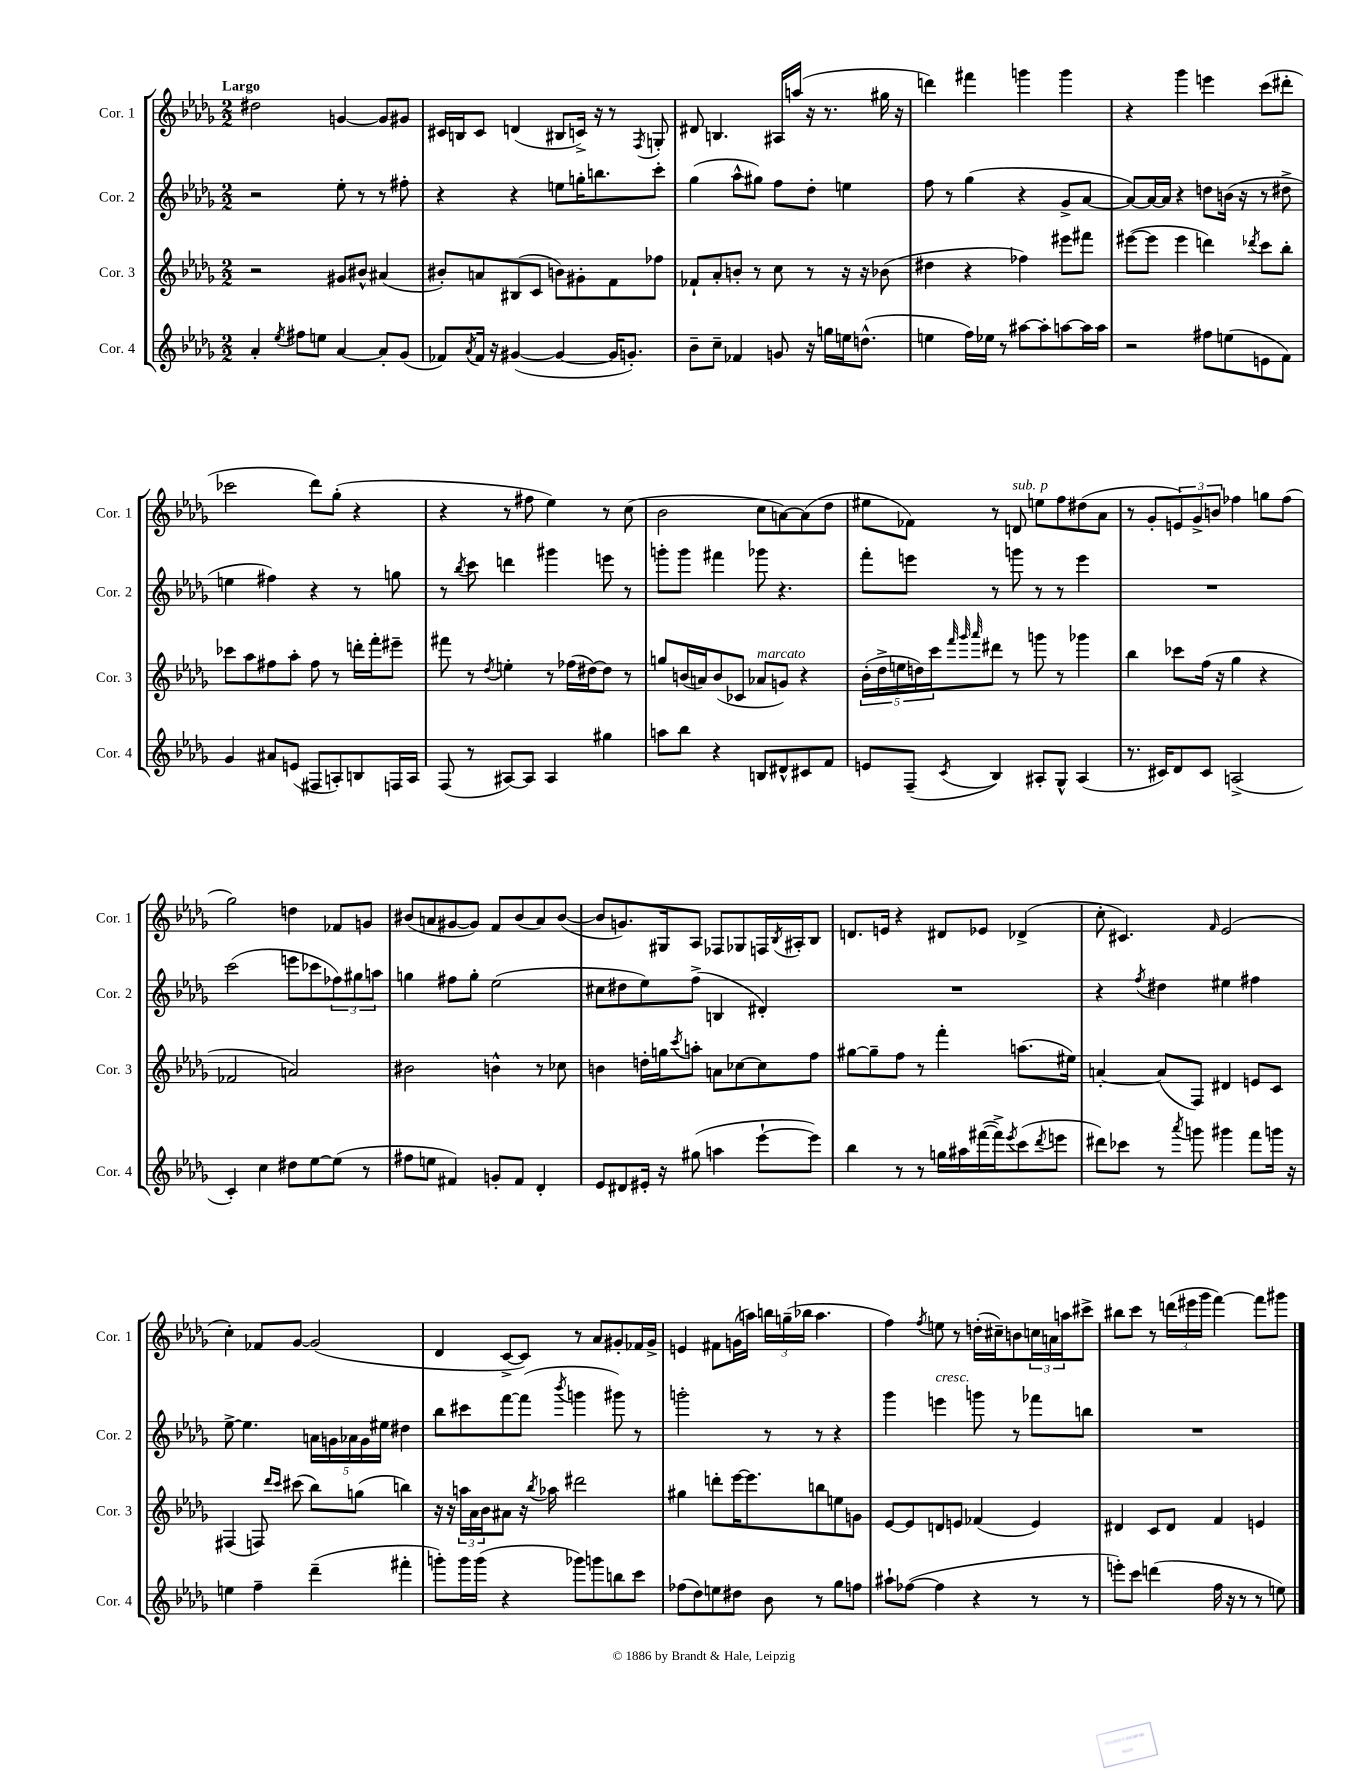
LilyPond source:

<<
\new StaffGroup <<
\new Staff = "s0" \with { instrumentName = "Cor. 1" shortInstrumentName = "Cor. 1" } {
    \clef treble \key des \major \numericTimeSignature \time 2/2 \tempo "Largo"
    dis''2 g'4~ g'8 gis'8 |
    cis'16 b16 cis'8 d'4( bis8 c'16->) r16 r8 \acciaccatura { f8 } g8-. |
    dis'8 b4. ais16 a''16( r16 r8. gis''16 r16 |
    d'''4) fis'''4 g'''4 g'''4 |
    r4 ges'''4 e'''4 c'''8( dis'''8-. |
    ces'''2 des'''8) ges''8-.( r4 |
    r4 r8 fis''8 ees''4) r8 c''8( |
    bes'2 c''8 a'8~) a'8( des''8 |
    eis''8 fes'8) r8 d'8^\markup { \italic "sub. p" } e''8 f''8 dis''8( aes'8 |
    r8 ges'8-. \tuplet 3/2 { e'8) ges'8-> b'8 } fes''4 g''8 fes''8( |
    ges''2) d''4 fes'8 g'8 |
    bis'8( a'8 gis'8~ gis'8) f'8 bis'8( a'8) bis'8~( |
    bis'8 g'8.) gis16 aes8 fes8 ges8 f16 \acciaccatura { bes8 } ais16-. bes8 |
    d'8. e'16 r4 dis'8 ees'8 des'4->( |
    c''8-. cis'4.) \grace { f'16 } ees'2( |
    c''4-.) fes'8 ges'8~ ges'2( |
    des'4 c'8~-> c'8) r8 aes'8 gis'8-. fes'16 gis'16-> |
    e'4 fis'8 g'16( a''16) \tuplet 3/2 { b''16 g''16--( bes''16 } a''4. |
    f''4) \acciaccatura { f''8 } e''8 r8 d''16-.( cis''16--) b'8 \tuplet 3/2 { c''16 a'16 a''16 } cis'''8-> |
    bis''8 c'''8 r8 \tuplet 3/2 { d'''16( eis'''16 ges'''16 } f'''4~) f'''8 gis'''8 \bar "|." |
}
\new Staff = "s1" \with { instrumentName = "Cor. 2" shortInstrumentName = "Cor. 2" } {
    \clef treble \key des \major \numericTimeSignature \time 2/2
    r2 ees''8-. r8 r8 fis''8-. |
    r4 r4 e''8 g''16-. b''8. c'''8-. |
    ges''4( aes''8-^ gis''8) f''8 des''8-. e''4 |
    f''8 r8 ges''4( r4 ges'8-> aes'8~ |
    aes'8~) aes'16~ aes'16 r4 d''8 b'16( r16 r8 dis''8-> |
    e''4 fis''4) r4 r8 g''8 |
    r8 \acciaccatura { bes''8 } c'''8 d'''4 gis'''4 e'''8 r8 |
    g'''8-. g'''8 fis'''4 ges'''8 r4. |
    f'''8-. e'''8 r8 g'''8 r8 r8 e'''4 |
    R1 |
    c'''2( e'''8 ces'''8 \tuplet 3/2 { fes''8) gis''8 a''8 } |
    g''4 fis''8 g''8-. ees''2( |
    cis''8 dis''8 ees''8) f''8->( b4 dis'4-.) |
    R1 |
    r4 \acciaccatura { f''8 } dis''4 eis''4 fis''4 |
    ees''8~-> ees''4. \tuplet 5/4 { a'16 g'16 aes'16 g'16 eis''16 } dis''4 |
    bes''8 cis'''8 f'''8~ f'''8( \acciaccatura { bes'''8 } g'''4 gis'''8) r8 |
    g'''2-. r8 r8 r4 |
    ges'''4 e'''4^\markup { \italic "cresc." } g'''8 r8 fes'''8 b''8 |
    R1 \bar "|." |
}
\new Staff = "s2" \with { instrumentName = "Cor. 3" shortInstrumentName = "Cor. 3" } {
    \clef treble \key des \major \numericTimeSignature \time 2/2
    r2 gis'8 bis'8-^ ais'4( |
    bis'8-.) a'8 bis8( c'8 b'8) gis'8-. f'8 fes''8 |
    fes'8-! aes'8-. b'8-. r8 c''8 r8 r16 r16 bes'8( |
    dis''4 r4 fes''4) eis'''8 fis'''8 |
    eis'''8~( eis'''8 eis'''4 d'''4) \acciaccatura { des'''8 } c'''8 bes''8-. |
    ces'''8 aes''8 fis''8 aes''8-. fis''8 r8 d'''16-. f'''16-. eis'''8-- |
    fis'''8 r8 \acciaccatura { des''8 } e''4-. r8 fes''16( dis''16~) dis''8 r8 |
    g''8 b'16( a'16) b'8( ces'8 aes'8^\markup { \italic "marcato" } g'8) r4 |
    \tuplet 5/4 { bes'16-.( des''16-> e''16 d''16) c'''16 } \grace { f'''32 ges'''32 aes'''32 } dis'''8 r8 g'''8 r8 ges'''4 |
    bes''4 ces'''8 f''16( r16 ges''4 r4 |
    fes'2 a'2) |
    bis'2 b'4-^ r8 ces''8 |
    b'4 d''16-. g''16 \acciaccatura { c'''8 } a''8-. a'8 ces''8~ ces''8 f''8 |
    gis''8~ gis''8-- f''8 r8 f'''4-. a''8.( eis''16) |
    a'4~-. a'8( f8) dis'4 e'8 c'8 |
    fis4( f8) \grace { des'''16 c'''16 } cis'''8( bes''8) g''8( b''4) |
    r16 r16 \tuplet 3/2 { a''16 aes'16 bes'16 } ais'8 r16 \acciaccatura { bes''8 } aes''16 dis'''2 |
    gis''4 d'''8-. ees'''16~ ees'''8. b''8 e''8 g'8 |
    ees'8~ ees'8 d'8 e'8 fes'4( e'4) |
    dis'4 c'8 dis'8 f'4 e'4 \bar "|." |
}
\new Staff = "s3" \with { instrumentName = "Cor. 4" shortInstrumentName = "Cor. 4" } {
    \clef treble \key des \major \numericTimeSignature \time 2/2
    aes'4-. \acciaccatura { ees''8 } fis''8 e''8 aes'4~ aes'8-. ges'8( |
    fes'8) \acciaccatura { aes'8 } fes'16 r16 gis'4~( gis'4~ gis'16 g'8.-.) |
    bes'8-- c''8-- fes'4 g'8 r16 g''16 e''16 d''8.-^( |
    e''4 f''16) ees''16 r8 ais''8~ ais''8-. a''8~ a''16 a''16 |
    r2 fis''8 e''8( e'8 f'8) |
    ges'4 ais'8 e'8( fis8 a8-.) b8 f16 a16 |
    f8( r8 ais8~) ais8 ais4 gis''4 |
    a''8 bes''8 r4 b8 dis'8-^ cis'8 f'8 |
    e'8 f8--( \acciaccatura { c'8 } bes4) ais8-. ges8-^ ais4( |
    r8. cis'16) des'8 cis'8 a2->( |
    c'4-.) c''4 dis''8 ees''8~ ees''8( r8 |
    fis''8 e''8 fis'4) g'8-. fis'8 des'4-. |
    ees'8 dis'8 eis'16-. r16 gis''8( a''4 ees'''8~-! ees'''8) |
    bes''4 r8 r8 g''16 ais''16 fis'''16~( fis'''16->) \acciaccatura { ees'''8 } c'''8( \acciaccatura { des'''8 } e'''8 |
    dis'''8) ces'''8 r8 \acciaccatura { aes'''8 } g'''8 gis'''4 f'''8 g'''16 r16 |
    e''4 f''4-- des'''4--( fis'''4-. |
    g'''8-.) g'''16 g'''16( r4 ges'''8) g'''8 b''8 c'''8 |
    fes''8( des''8) e''8 dis''8 bes'8 r8 ges''8 f''8 |
    ais''8-! fes''8~( fes''4 r4 r8 r8 |
    e'''8-.) c'''8 d'''4( f''16 r16 r8 r8 e''8) \bar "|." |
}
>>
>>
\layout { \context { \Score \remove "Bar_number_engraver" } }
